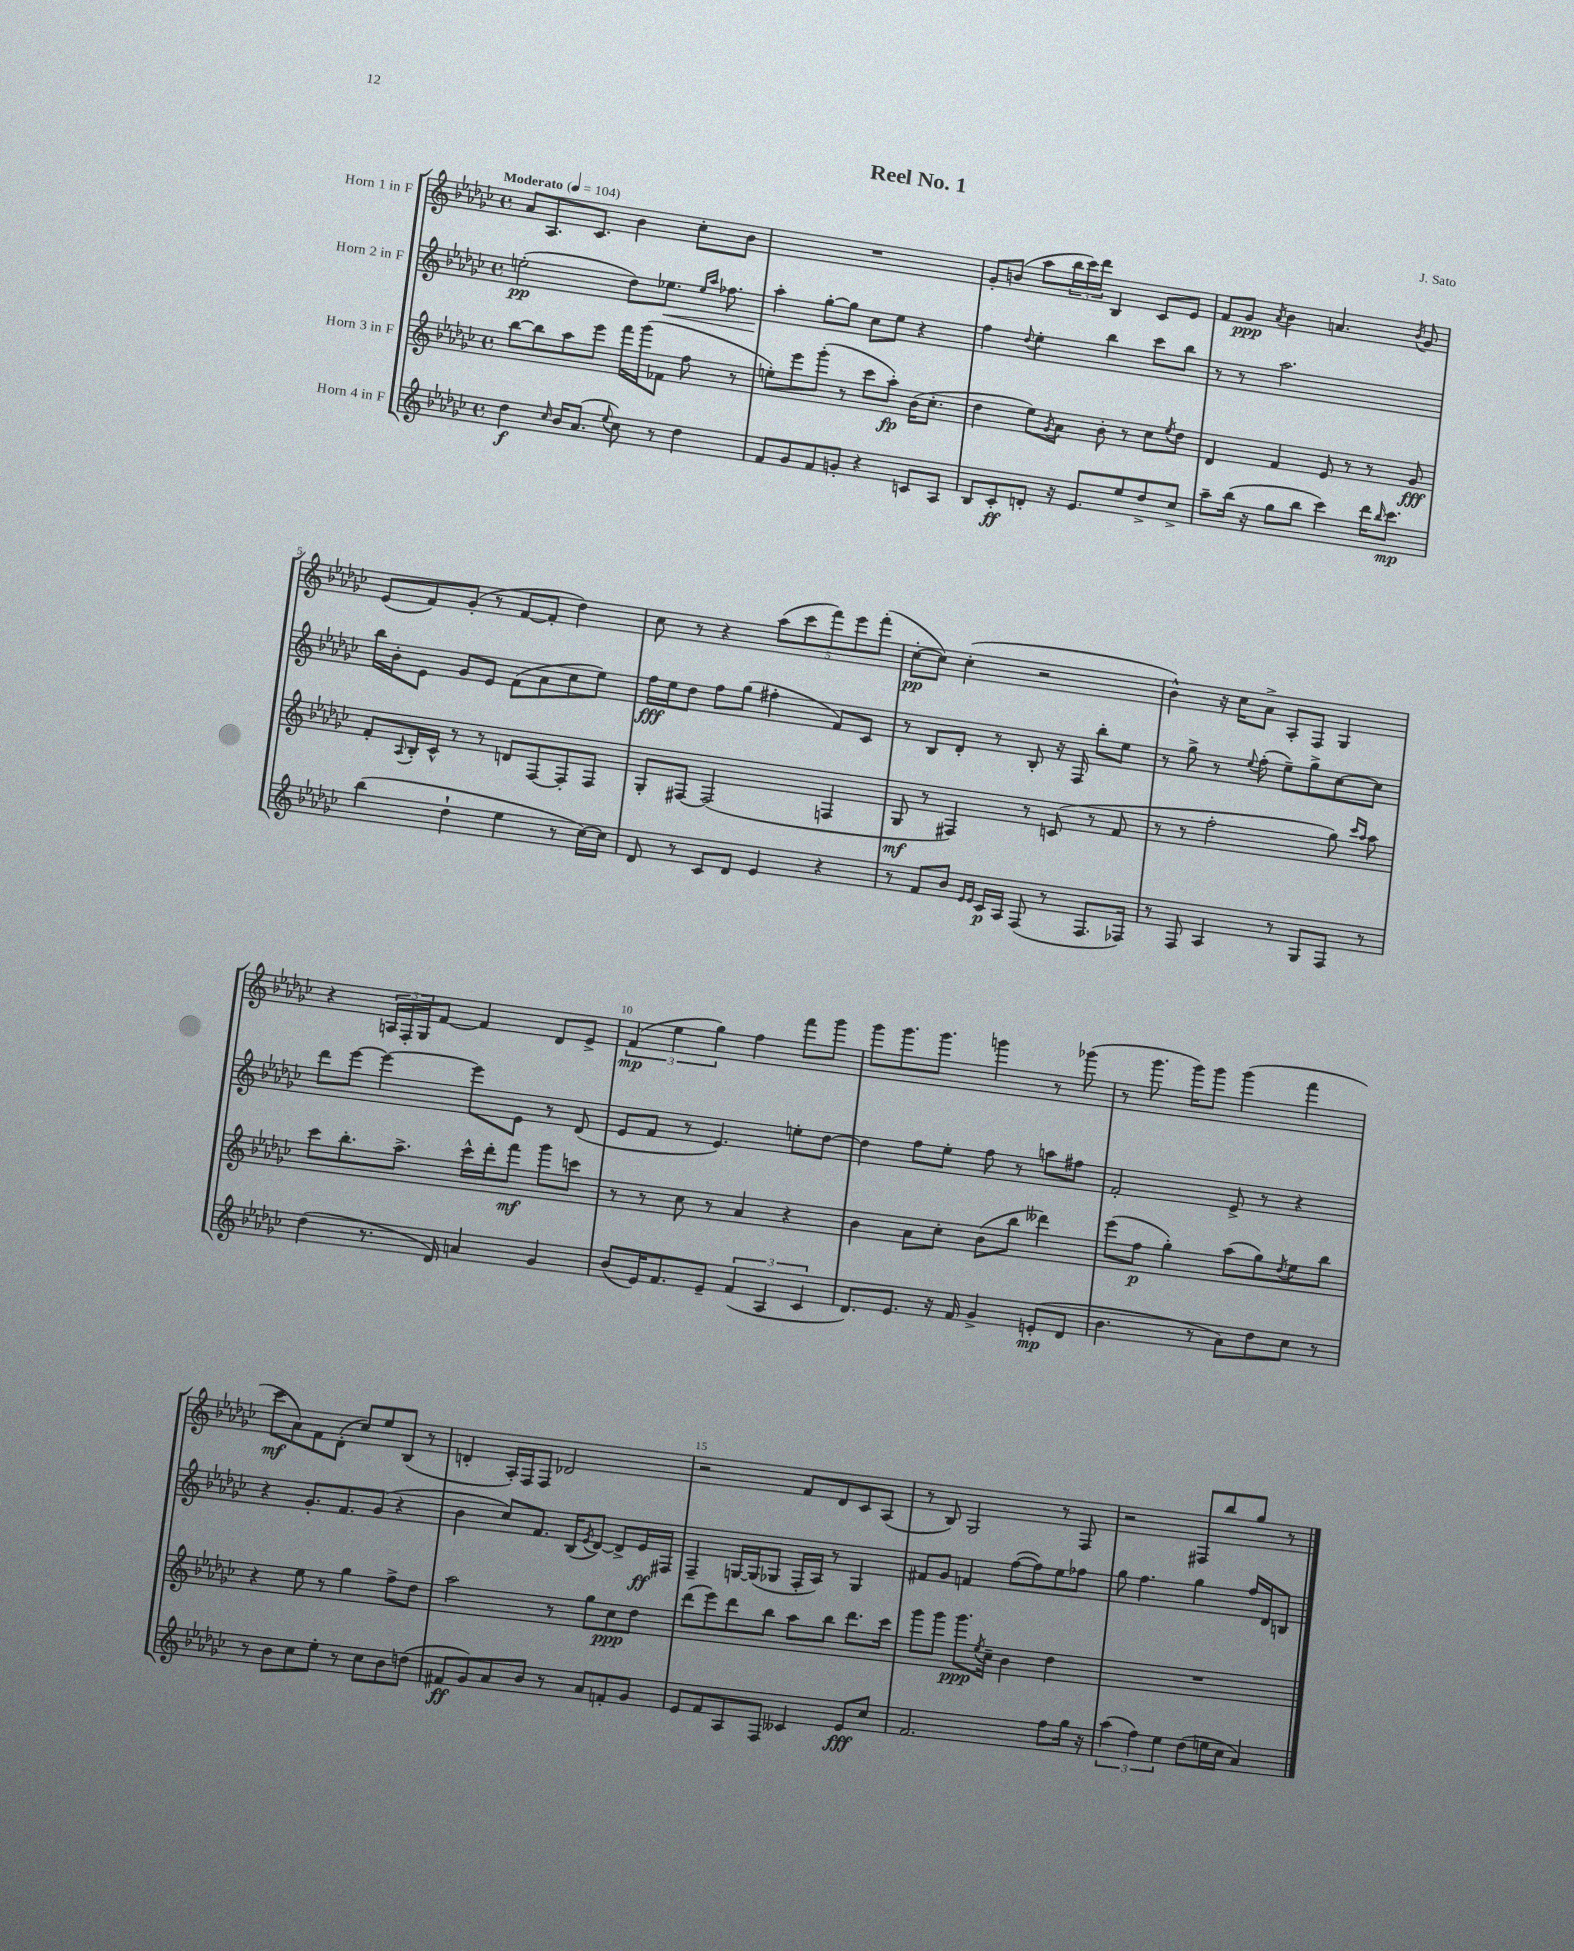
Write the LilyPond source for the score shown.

\header { title = "Reel No. 1" composer = "J. Sato" }
<<
\new StaffGroup <<
\new Staff = "s0" \with { instrumentName = "Horn 1 in F" } {
    \clef treble \key ges \major \defaultTimeSignature \time 4/4 \tempo "Moderato" 4 = 104
    aes'8 aes8. ces'8. bes'4 ces''8-. bes'8 |
    R1 |
    ges'8-. b'8( aes''8 \tuplet 3/2 { bes''16 ces'''16) des'''16 } bes4 ces'8 ees'8 |
    f'8 ges'8\ppp \acciaccatura { aes'8 } bes'4 a'4. \acciaccatura { bes'8 } ges'8 |
    ees'8( f'8) ges'8-.( r8 f'8~ f'8-. des''4) |
    ces''8 r8 r4 \tuplet 5/4 { aes''8( ces'''8 f'''8) ees'''8 f'''8-.( } |
    ces''8~-.\pp ces''8) ces''4-.( r2 |
    bes'4-^) r16 ces''16 aes'8-> aes8-. f8 ges4 |
    r4 \tuplet 3/2 { a16 f16-. ges16 } f'8~ f'4 des'8 ees'8-> |
    \tuplet 3/2 { f'4\mp( ees''4 ges''4) } f''4 f'''8 ges'''8 |
    ges'''8 ges'''8. ges'''8. g'''4 r8 ges'''8( |
    r8 ges'''8. ges'''16) ges'''8 ges'''4( f'''4 |
    ces'''8\mf aes'8) f'8 des'8-.( ces''8) ees''8 bes8( r8 |
    d'4-. aes16-.) f16 f8 des'2 |
    r2 f'8 des'8 ces'8 aes8( |
    r8 bes8) ges2 r8 f8 |
    r2 fis8 bes''8 ges''8 r8 \bar "|." |
}
\new Staff = "s1" \with { instrumentName = "Horn 2 in F" } {
    \clef treble \key ges \major \defaultTimeSignature \time 4/4
    e''2-.\pp( des''8) ees''8.\< \grace { ees''16 aes''16 } fes''8. |
    aes''4-.\! ges''8~-. ges''8 ces''8 ees''8 r4 |
    f''4 \appoggiatura { des''8 } ees''4-. bes''4 ces'''8 bes''8 |
    r8 r8 aes''2. |
    bes''16 bes'16-. ees'8 ges'8 ees'8 f'8( aes'8 ces''8 ees''8) |
    f''16\fff ees''16 des''8 f''8 ges''8( fis''4-. f'8) ces'8 |
    r8 bes8 des'8-. r8 bes8-. r16 f16 bes''8-. ees''8 |
    r8 ges''8-> r8 \appoggiatura { ees''8 } f''8-.( ees''8--) ges''8-> ces''8~ ces''8 |
    des'''8 ees'''8~ ees'''4~ ees'''8 ees'8 r8 des'8( |
    ees'8 f'8 r8 ees'4.) e''8-. des''8~ |
    des''4 f''8 ees''8-. f''8 r8 a''8 fis''8 |
    f'2-. ees'8-> r8 r4 |
    r4 ges'8.-. f'8. ges'8( r4 |
    bes'4 ces''8) f'8. bes16( \acciaccatura { ees'8 } des'8~) des'8-> ees'16\ff fis16 |
    f4-- g16~ g16( ges8 f16-. aes16) r8 ges4 |
    fis'8 ges'8 f'4 f''8~( f''8) ees''8 fes''8 |
    ges''8 f''4. ges''4 f''16 des'16 b8 \bar "|." |
}
\new Staff = "s2" \with { instrumentName = "Horn 3 in F" } {
    \clef treble \key ges \major \defaultTimeSignature \time 4/4
    bes''8~ bes''8 aes''8 ees'''8 f'''16 ges'''16( fes'8 f''8 r8 |
    e''8-.) ees'''8 ges'''8-.( r8 ces'''8 aes''8-.\fp) bes'16( ces''8.-. |
    des''4 ees''8) \acciaccatura { ges'8 } aes'8 bes'8-. r8 ces''8 \acciaccatura { ees''8 } des''8 |
    des'4 f'4 ees'8 r8 r8 ges'8\fff |
    f'8-. \appoggiatura { aes8 } bes16-. ces'16-^ r8 r8 d'8 f8~ f8-. f8 |
    ges8-. fis8~ fis2( f4 |
    ges8\mf r8 fis4) r8 c'8( r8 f'8 |
    r8 r8 f''2-. ges''8) \grace { ces'''16 aes''16 } aes''8 |
    ces'''8 bes''8.-. aes''8.-> ces'''16-^ des'''16-. f'''8\mf ges'''8 c'''8 |
    r8 r8 ces''8 r8 aes'4 r4 |
    bes'4 aes'8 ces''8-. bes'8( bes''8 deses'''4) |
    ees'''8( f''8\p ges''4-.) aes''8( ges''8) \acciaccatura { des''8 } ees''8 bes''8 |
    r4 ees''8 r8 ges''4 f''8-> des''8 |
    aes''2 r8 ges''8 ces''8\ppp des''8 |
    des'''8( ees'''8) des'''8 bes''8 aes''8 bes''8 des'''8. ces'''16 |
    ges'''8 ges'''8 ges'''8.\ppp \acciaccatura { ees''8 } ces''16-- bes'4 des''4 |
    R1 \bar "|." |
}
\new Staff = "s3" \with { instrumentName = "Horn 4 in F" } {
    \clef treble \key ges \major \defaultTimeSignature \time 4/4
    des''4\f \grace { ces''16 } bes'16 aes'8.( \appoggiatura { ees''8 } ces''8) r8 des''4 |
    f'8 ges'8 f'8 g'8-. r4 c'8 aes8 |
    bes8 ces'8-.\ff d'8-. r16 ees'8. ees''8 des''8-> ces''8-> |
    aes''8-- bes''16( r16 ges''8 bes''8 ces'''4) des'''16 \grace { bes''16 } ces'''8.\mp |
    bes''4( des''4-! ees''4 r8 ces''16~) ces''16 |
    des'8 r8 ces'8 des'8 ees'4 r4 |
    r8 f'8 bes'8 \grace { ees'16 ees'16 } ces'16\p aes16 f8( r8 f8. fes16) |
    r8 f8 aes4 r8 ges8 f8 r8 |
    des''4( r8. des'16) a'4 ges'4 |
    bes'8( ees'16) f'8. ees'8-- \tuplet 3/2 { f'4( aes4 ces'4 } |
    des'8.) ees'8. r16 f'16 ges'4-> e'8-.\mp( des'8 |
    bes'4. r8 aes'8) des''8 ces''8 r8 |
    r8 bes'8 ces''8 ees''8-. r8 ces''8 bes'8 d''8( |
    fis'8\ff ges'8) aes'8 bes'8 r8 aes'8 f'8-. ges'8 |
    ees'8 f'8 aes8 f8 ceses'4 ees'8\fff ces''8 |
    f'2. f''8 ges''16 r16 |
    \tuplet 3/2 { aes''4( f''4) ees''4 } des''8( e''16 ces''16 aes'4) \bar "|." |
}
>>
>>
\layout { \context { \Score \override BarNumber.break-visibility = ##(#f #t #t) barNumberVisibility = #(every-nth-bar-number-visible 5) } }
